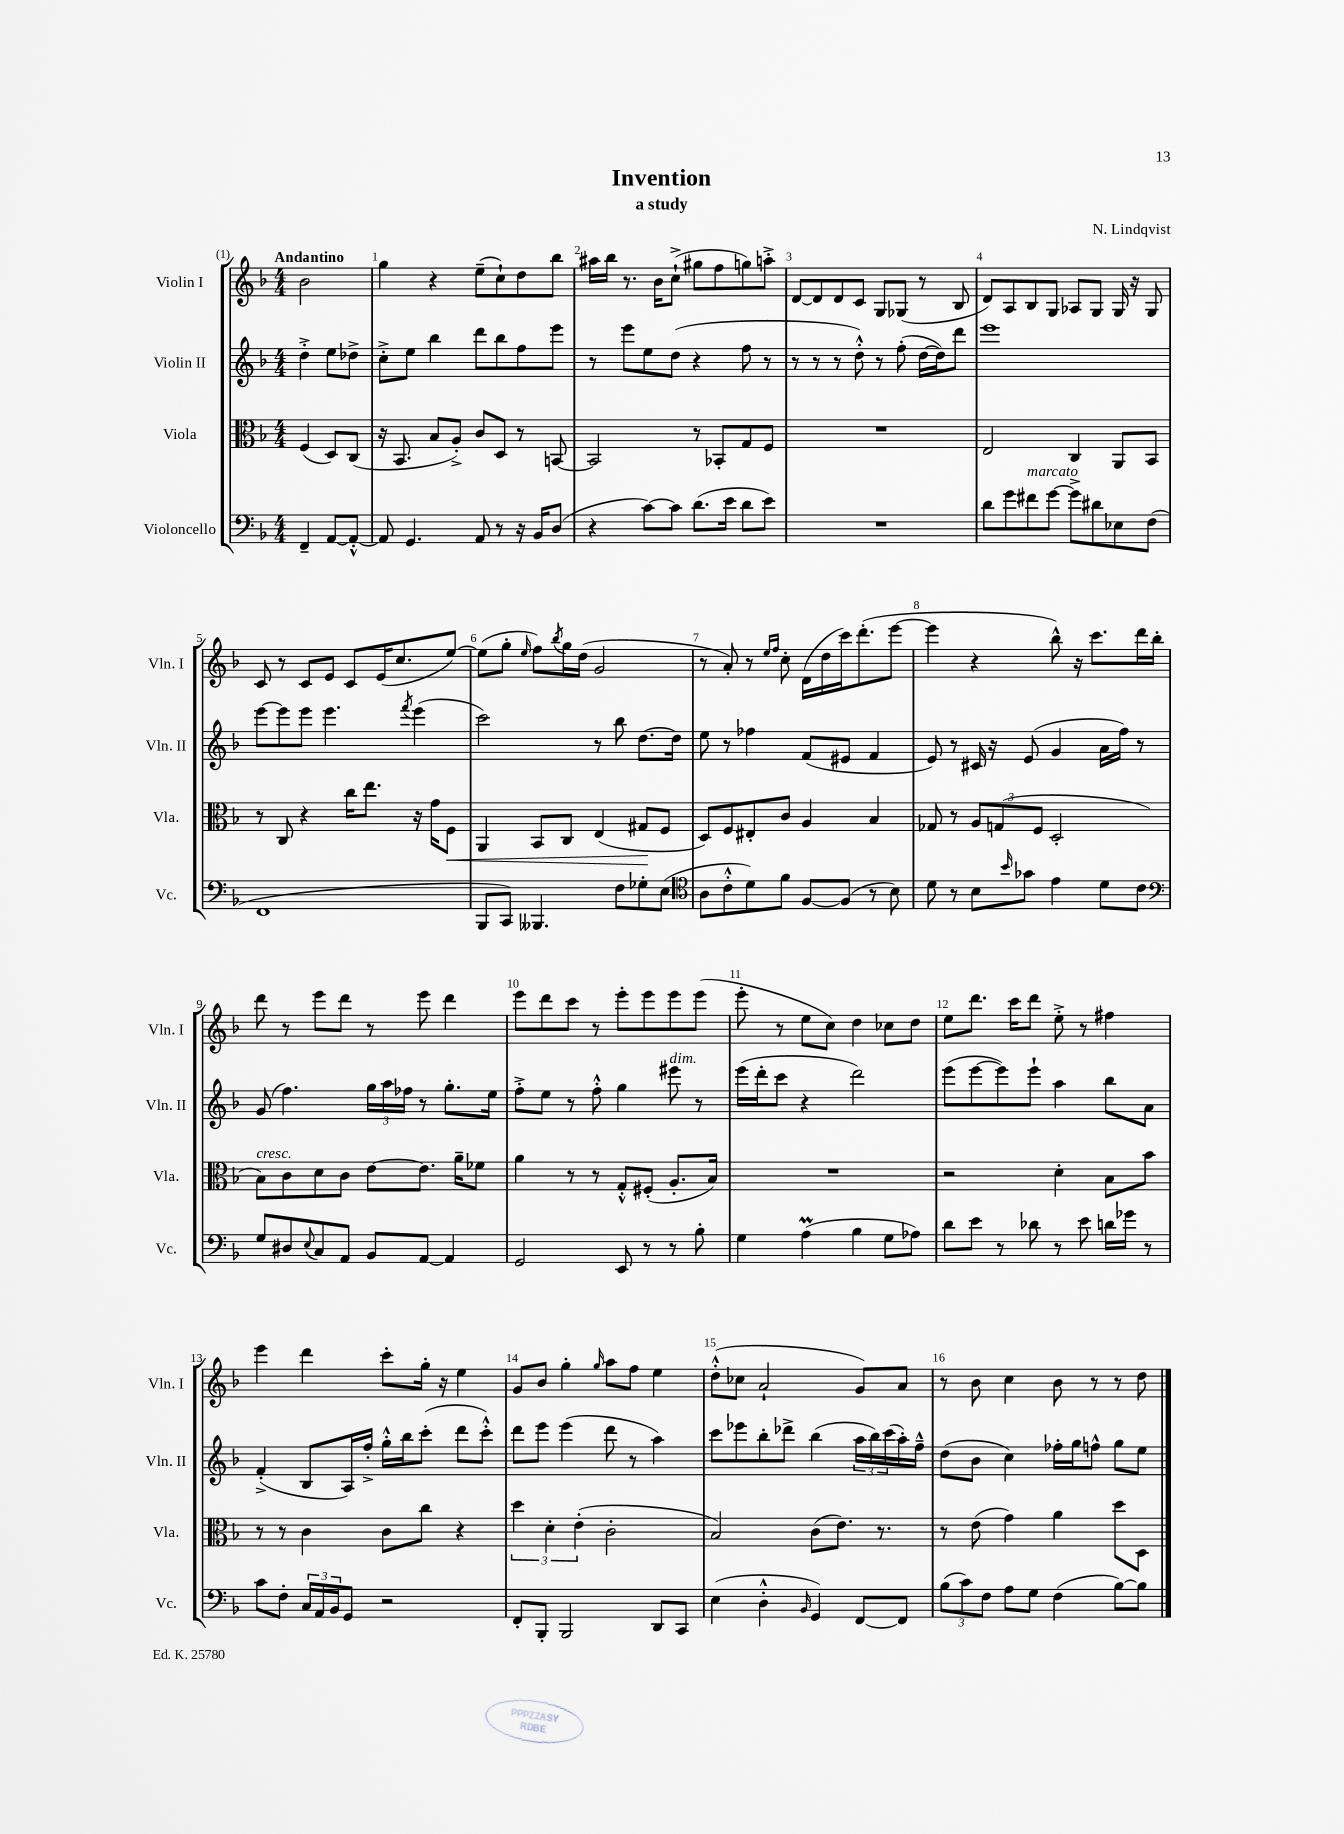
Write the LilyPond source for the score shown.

\header { title = "Invention" composer = "N. Lindqvist" subtitle = "a study" }
<<
\new StaffGroup <<
\new Staff = "s0" \with { instrumentName = "Violin I" shortInstrumentName = "Vln. I" } {
    \clef treble \key f \major \numericTimeSignature \time 4/4 \partial 2 \tempo "Andantino"
    bes'2 |
    g''4 r4 e''8--( c''8-!) d''8 bes''8 |
    ais''16 bes''16 r8. bes'16 c''8-!->( gis''8 f''8 g''8) a''8-.-> |
    d'8~ d'8 d'8 c'8 g8 ges8( r8 bes8 |
    d'8) a8 bes8 g8 aes8 g8 g16 r16 g8 |
    c'8 r8 c'8 e'8 c'8 e'16( c''8. e''8~) |
    e''8( g''8-. \grace { e''16 } f''8) \acciaccatura { bes''8 } g''16 d''16( g'2 |
    r8 a'8-.) r8 \grace { e''16 f''16 } c''8-. d'16( d''16 c'''16) d'''8.-.( e'''8~ |
    e'''4 r4 bes''8-^) r16 c'''8. d'''16 bes''16-. |
    d'''8 r8 e'''8 d'''8 r8 e'''8 d'''4 |
    e'''8 d'''8 c'''8 r8 e'''8-. e'''8 e'''8 e'''8( |
    e'''8-. r8 e''8 c''8) d''4 ces''8 d''8 |
    e''8 d'''8. c'''16 d'''8 e''8-.-> r8 fis''4 |
    e'''4 d'''4 c'''8-. g''16-. r16 e''4 |
    g'8 bes'8 g''4-. \grace { g''16 } a''8 f''8 e''4 |
    d''8-.-^( ces''8 a'2-! g'8) a'8 |
    r8 bes'8 c''4 bes'8 r8 r8 d''8 \bar "|." |
}
\new Staff = "s1" \with { instrumentName = "Violin II" shortInstrumentName = "Vln. II" } {
    \clef treble \key f \major \numericTimeSignature \time 4/4 \partial 2
    d''4-.-> e''8 des''8-> |
    c''8-.-> e''8 bes''4 d'''8 bes''8 f''8 e'''8 |
    r8 e'''8 e''8 d''8( r4 f''8 r8 |
    r8 r8 r8 d''8-.-^) r8 f''8-.( d''16~ d''16) d'''8 |
    e'''1 |
    e'''8~ e'''8 e'''8 e'''4. \acciaccatura { f'''8 } e'''4( |
    c'''2) r8 bes''8 d''8.~ d''16 |
    e''8 r8 fes''4 f'8( eis'8 f'4 |
    e'8) r8 cis'16 r16 e'8( g'4 a'16 f''16) r8 |
    g'8( f''4.) \tuplet 3/2 { g''16 a''16 fes''16 } r8 g''8.-. e''16 |
    f''8-.-> e''8 r8 f''8-.-^ g''4 eis'''8^\markup { \italic "dim." } r8 |
    e'''16( d'''16-. c'''8 r4 d'''2) |
    e'''8( e'''8~ e'''8) e'''8-! a''4 bes''8 a'8 |
    f'4-.->( bes8 a16) f''16-.-> g''16-.-^ bes''16 c'''8-.( d'''8 c'''8-.-^) |
    d'''8 e'''8 e'''4( d'''8 r8 a''4) |
    c'''8 ees'''8 bes''8-. des'''8-> bes''4( \tuplet 3/2 { a''16 bes''16) c'''16( } a''16-.) f''16---^ |
    d''8( bes'8 c''4) fes''16-. g''16 f''8-^ g''8 e''8 \bar "|." |
}
\new Staff = "s2" \with { instrumentName = "Viola" shortInstrumentName = "Vla." } {
    \clef alto \key f \major \numericTimeSignature \time 4/4 \partial 2
    f4( d8) c8( |
    r16 bes,8. bes8 a8-.->) c'8 d8 r8 b,8~ |
    b,2 r8 bes,8-. g8 f8 |
    R1 |
    e2 c4 a,8 bes,8 |
    r8 c8 r4 c''16 e''8. r16 g'16 f8\< |
    a,4 bes,8 c8 e4( gis8\! f8 |
    d8) f8 eis8-. c'8 a4 bes4 |
    ges8 r8 \tuplet 3/2 { a8 g8( f8 } d2-. |
    bes8^\markup { \italic "cresc." }) c'8 d'8 c'8 e'8~ e'8. a'16-- fes'8 |
    a'4 r8 r8 g8-.-^ fis8-.( a8.-. bes16) |
    R1 |
    r2 d'4-. bes8 bes'8 |
    r8 r8 c'4 c'8 c''8 r4 |
    \tuplet 3/2 { d''4 d'4-. e'4-.( } c'2-. |
    bes2) c'8( e'8.) r8. |
    r8 e'8( g'4) a'4 d''8 d8 \bar "|." |
}
\new Staff = "s3" \with { instrumentName = "Violoncello" shortInstrumentName = "Vc." } {
    \clef bass \key f \major \numericTimeSignature \time 4/4 \partial 2
    f,4-- a,8~ a,8~-.-^ |
    a,8 g,4. a,8 r8 r16 bes,16 d8( |
    r4 c'8~) c'8 d'8.( e'16 d'8 e'8) |
    R1 |
    d'8 g'8 fis'8^\markup { \italic "marcato" } g'8~ g'8-> dis'8 ees8 f8( |
    f,1 |
    bes,,8 c,8) beses,,4. f8 ges8-. e8( |
    \clef tenor a8 c'8-.-^ d'8) f'8 f8~ f8( r8 bes8) |
    d'8 r8 bes8 \grace { bes'16 } ges'8 e'4 d'8 c'8 |
    \clef bass g8 dis8 \appoggiatura { e8 } c8 a,8 bes,8 a,8~ a,4 |
    g,2 e,8 r8 r8 bes8-. |
    g4 a4\prall( bes4 g8 aes8) |
    d'8 e'8 r8 des'8 r8 e'8 d'16 ges'16 r8 |
    c'8 f8-. \tuplet 3/2 { c16 a,16 bes,16 } g,8 r2 |
    f,8-. bes,,8-. bes,,2 d,8 c,8 |
    e4( d4-.-^ \grace { bes,16 } g,4) f,8~ f,8 |
    \tuplet 3/2 { bes8( c'8) f8 } a8 g8 f4( bes8~) bes8 \bar "|." |
}
>>
>>
\layout { \context { \Score \override BarNumber.break-visibility = ##(#f #t #t) barNumberVisibility = #all-bar-numbers-visible } }
